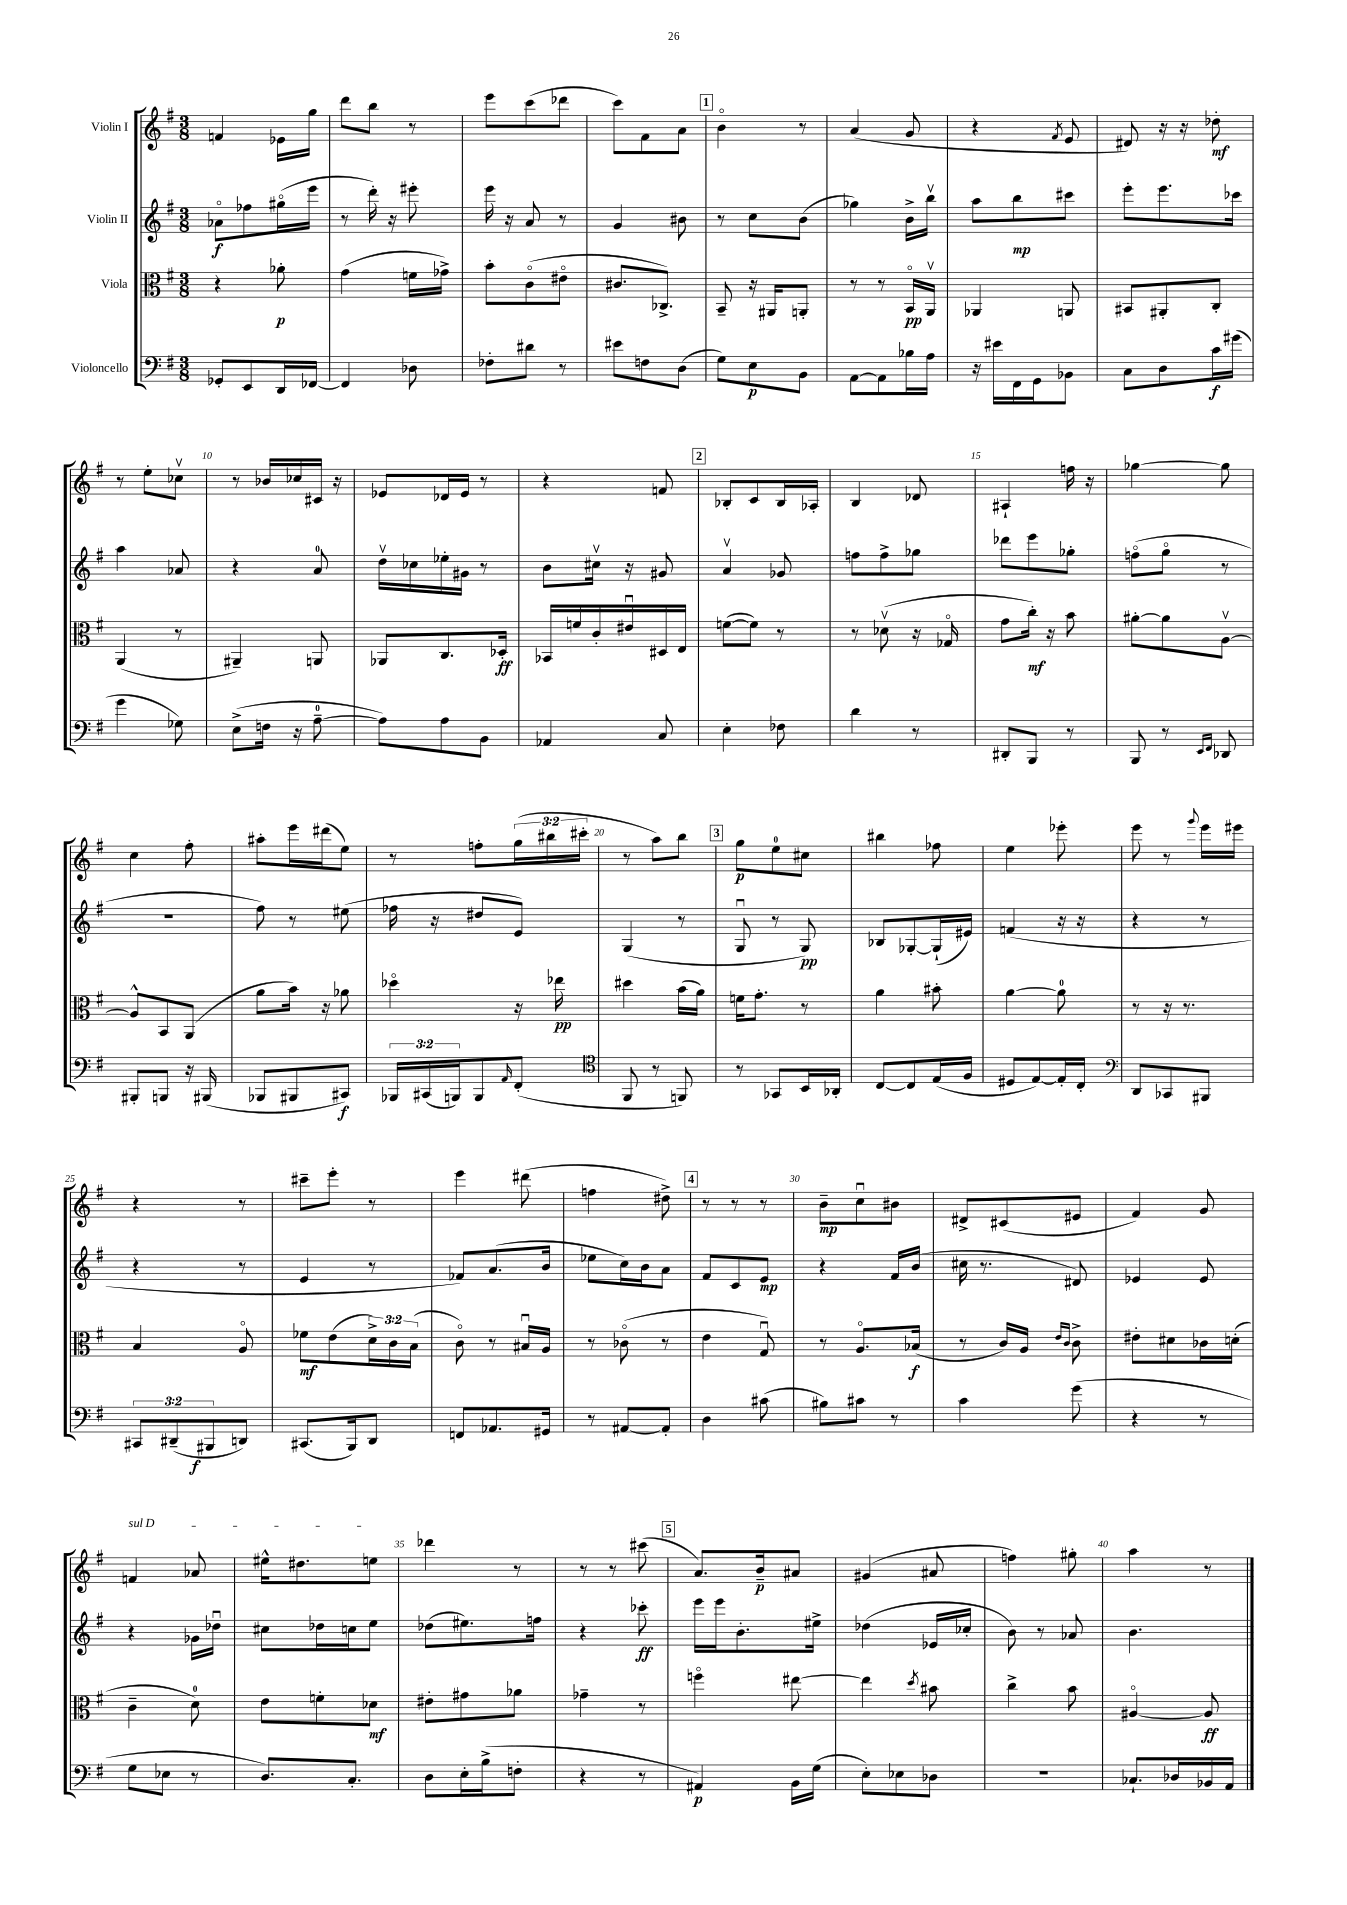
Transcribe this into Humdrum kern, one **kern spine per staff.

**kern	**dynam	**kern	**dynam	**kern	**dynam	**kern	**dynam
*part4	*part4	*part3	*part3	*part2	*part2	*part1	*part1
*staff4	*staff4	*staff3	*staff3	*staff2	*staff2	*staff1	*staff1
*I"Violoncello	*	*I"Viola	*	*I"Violin II	*	*I"Violin I	*
*clefF4	*	*clefC3	*	*clefG2	*	*clefG2	*
*k[f#]	*	*k[f#]	*	*k[f#]	*	*k[f#]	*
*M3/8	*	*M3/8	*	*M3/8	*	*M3/8	*
=1	=1	=1	=1	=1	=1	=1	=1
8GG-X'/L	.	4r	.	8a-X\L	f	4fn/	.
8EE/	.	.	.	8ff-X\	.	.	.
16DD/L	.	8a-X'\	p	(16gg#X\L	.	16e-X\LL	.
[16FF-X/JJ	.	.	.	16eee\JJ	.	16gg\JJ	.
=2	=2	=2	=2	=2	=2	=2	=2
4FF-/]	.	(4g\	.	8r	.	8ddd\L	.
.	.	.	.	16ddd'\)	.	8bb\J	.
.	.	.	.	16r	.	.	.
8D-X\	.	16fn\LL	.	8eee#X'\	.	8r	.
.	.	16g-X^\JJ)	.	.	.	.	.
=3	=3	=3	=3	=3	=3	=3	=3
8F-X'\L	.	8b'\L	.	16eee\	.	8eee\L	.
.	.	.	.	16r	.	.	.
8d#X\J	.	(8c\	.	8a/	.	(8ccc\	.
8r	.	8e#X\J	.	8r	.	8ddd-X\J	.
=4	=4	=4	=4	=4	=4	=4	=4
8e#X\L	.	8.c#X/L	.	4g/	.	8ccc\L)	.
8Fn\	.	.	.	.	.	8f#\	.
.	.	8.C-X^/J)	.	.	.	.	.
(8D\J	.	.	.	8b#X\	.	8a\J	.
!!LO:REH:place=s1:t=1
=5	=5	=5	=5	=5	=5	=5	=5
8G\L)	.	8BB~/	.	8r	.	4b\	.
8E\	p	16r	.	8cc\L	.	.	.
.	.	16AA#X/KL	.	.	.	.	.
8BB\J	.	8AAn'/J	.	(8b\J	.	8r	.
=6	=6	=6	=6	=6	=6	=6	=6
[8AA\L	.	8r	.	4gg-X\)	.	(4a/	.
8AA\]	.	8r	.	.	.	.	.
16B-X\L	.	16BB/LL	pp	16b^\LL	.	8g/	.
16A\JJ	.	16AAv/JJ	.	16bbv\JJ	.	.	.
=7	=7	=7	=7	=7	=7	=7	=7
16r	.	4AA-X/	.	8aa\L	.	4r	.
16e#X\LL	.	.	.	.	.	.	.
16FF#\	.	.	.	8bb\	mp	.	.
16GG\J	.	.	.	.	.	.	.
.	.	.	.	.	.	8qf#/	.
8BB-X\J	.	8AAn/	.	8ccc#X\J	.	8e/	.
=8	=8	=8	=8	=8	=8	=8	=8
8C\L	.	8BB#X/L	.	8eee'\L	.	8d#X/)	.
8D\	.	8AA#X'/	.	8.eee\	.	16r	.
.	.	.	.	.	.	16r	.
16c\L	f	8C'/J	.	.	.	8dd-X'\	mf
(16g#X\JJ	.	.	.	16ccc-X\Jk	.	.	.
!!LO:LB:g=z
=9	=9	=9	=9	=9	=9	=9	=9
4g\	.	(4AA/	.	4aa\	.	8r	.
.	.	.	.	.	.	8ee'\L	.
8G-X\)	.	8r	.	8a-X/	.	8cc-Xv\J	.
=10	=10	=10	=10	=10	=10	=10	=10
(8E^\L	.	4AA#X~/)	.	4r	.	8r	.
16Fn\Jk	.	.	.	.	.	16b-X/LL	.
16r	.	.	.	.	.	16cc-X/	.
[8A~\	.	8AAn/	.	8a/	.	16c#X/JJ	.
.	.	.	.	.	.	16r	.
=11	=11	=11	=11	=11	=11	=11	=11
8A\L])	.	8AA-X/L	.	16ddv\LL	.	8e-X/L	.
.	.	.	.	16cc-X\	.	.	.
8A\	.	8.C/	.	16ee-X'\	.	16d-X/L	.
.	.	.	.	16g#X\JJ	.	16e-/JJ	.
8BB\J	.	.	.	8r	.	8r	.
.	.	16D-X'/Jk	ff	.	.	.	.
=12	=12	=12	=12	=12	=12	=12	=12
4AA-X/	.	16BB-X/LL	.	8b\L	.	4r	.
.	.	16fn/	.	.	.	.	.
.	.	16c'/	.	16cc#Xv\Jk	.	.	.
.	.	16e#Xu/	.	16r	.	.	.
8C/	.	16D#X/	.	8g#X/	.	8fn/	.
.	.	16E/JJ	.	.	.	.	.
!!LO:REH:place=s1:t=2
=13	=13	=13	=13	=13	=13	=13	=13
4E'\	.	([8fn\L	.	4av/	.	8B-X'/L	.
.	.	8f\J])	.	.	.	8c/	.
8F-X\	.	8r	.	8g-X/	.	16B-/L	.
.	.	.	.	.	.	16A-X'/JJ	.
=14	=14	=14	=14	=14	=14	=14	=14
4d\	.	8r	.	8ffn\L	.	4B/	.
.	.	(8d-Xv\	.	8ff^\	.	.	.
8r	.	16r	.	8gg-X\J	.	8d-X/	.
.	.	16G-X/	.	.	.	.	.
=15	=15	=15	=15	=15	=15	=15	=15
8DD#X'/L	.	8g\L	.	8ddd-X\L	.	4A#X`/	.
8BBB/J	.	16cc'\Jk)	mf	8eee\	.	.	.
.	.	16r	.	.	.	.	.
8r	.	8b\	.	8gg-X'\J	.	16ffn\	.
.	.	.	.	.	.	16r	.
=16	=16	=16	=16	=16	=16	=16	=16
8BBB/	.	[8a#X'\L	.	(8ffn\L	.	[4gg-X\	.
8r	.	8a#\]	.	8gg\J	.	.	.
16qqEE/LL	.	.	.	.	.	.	.
16qqFF#/JJ	.	.	.	.	.	.	.
8DD-X/	.	[8Av\J	.	8r	.	8gg-\]	.
!!LO:LB:g=z
=17	=17	=17	=17	=17	=17	=17	=17
8BBB#X'/L	.	8A^^/L]	.	4.r	.	4cc\	.
8BBBn/J	.	8BB/	.	.	.	.	.
16r	.	(8AA/J	.	.	.	8ff#'\	.
(16BBB#X/	.	.	.	.	.	.	.
=18	=18	=18	=18	=18	=18	=18	=18
8BBB-X/L	.	8a\L	.	8ff#\)	.	8aa#X'\L	.
8BBB#X/	.	16b\Jk)	.	8r	.	16eee\L	.
.	.	16r	.	.	.	(16ddd#X\J	.
8CC#X/J)	f	8a-X\	.	(8ee#X\	.	8ee\J)	.
=19	=19	=19	=19	=19	=19	=19	=19
24BBB-X/LL	.	4dd-X\	.	16ff-X\	.	8r	.
(24CC#X/	.	.	.	.	.	.	.
.	.	.	.	16r	.	.	.
24BBBn/J)	.	.	.	.	.	.	.
8BBB/	.	.	.	8dd#X/L	.	8ffn'\L	.
16qqAA/	.	.	.	.	.	.	.
(8FF#'/J	.	16r	.	8e/J)	.	(24gg\L	.
.	.	.	.	.	.	24bb#X\	.
.	.	16ee-X\	pp	.	.	.	.
.	.	.	.	.	.	24ccc#X'\JJ	.
=20	=20	=20	=20	=20	=20	=20	=20
*clefC4	*	*	*	*	*	*	*
8FF#/	.	4dd#X\	.	(4G/	.	8r	.
8r	.	.	.	.	.	8aa\L)	.
8FFn/)	.	(16b\LL	.	8r	.	8bb\J	.
.	.	16a\JJ)	.	.	.	.	.
!!LO:REH:place=s1:t=3
=21	=21	=21	=21	=21	=21	=21	=21
8r	.	16fn\KL	.	8Gu/	.	8gg\L	p
.	.	8.g'\J	.	.	.	.	.
8GG-X/L	.	.	.	8r	.	8ee\	.
16BB/L	.	8r	.	8G/)	pp	8cc#X\J	.
16AA-X'/JJ	.	.	.	.	.	.	.
=22	=22	=22	=22	=22	=22	=22	=22
[8C/L	.	4a\	.	8B-X/L	.	4bb#X\	.
8C/]	.	.	.	[8G-X'/	.	.	.
(16E/L	.	8b#X'\	.	(16G-`/L]	.	8ff-X\	.
16F#/JJ	.	.	.	16e#X/JJ)	.	.	.
=23	=23	=23	=23	=23	=23	=23	=23
8D#X/L	.	[4a\	.	(4fn/	.	4ee\	.
[8E/)	.	.	.	.	.	.	.
16E'/L]	.	8a\]	.	16r	.	8eee-X'\	.
16C'/JJ	.	.	.	16r	.	.	.
=24	=24	=24	=24	=24	=24	=24	=24
*clefF4	*	*	*	*	*	*	*
8DD/L	.	8r	.	4r	.	8eee\	.
8CC-X/	.	16r	.	.	.	8r	.
.	.	8.r	.	.	.	.	.
.	.	.	.	.	.	8qqggg/	.
8BBB#X/J	.	.	.	8r	.	16eee\LL	.
.	.	.	.	.	.	16eee#X\JJ	.
!!LO:LB:g=z
=25	=25	=25	=25	=25	=25	=25	=25
12CC#X/L	.	4B/	.	4r	.	4r	.
(12DD#X~/	.	.	.	.	.	.	.
12BBB#X/	f	.	.	.	.	.	.
8DDn/J)	.	8A/	.	8r	.	8r	.
=26	=26	=26	=26	=26	=26	=26	=26
(8.CC#X/L	.	8f-X\L	mf	4e/	.	8ccc#X~\L	.
.	.	(8e\	.	.	.	8eee'\J	.
16BBB/k)	.	.	.	.	.	.	.
8DD/J	.	24d^\L)	.	8r	.	8r	.
.	.	24c\	.	.	.	.	.
.	.	(24B\JJ	.	.	.	.	.
=27	=27	=27	=27	=27	=27	=27	=27
8FFn/L	.	8c\)	.	8f-X/L)	.	4eee\	.
8.AA-X/	.	8r	.	(8.a/	.	.	.
.	.	16B#Xu/LL	.	.	.	(8ddd#X\	.
16GG#X/Jk	.	16A/JJ	.	16b/Jk	.	.	.
=28	=28	=28	=28	=28	=28	=28	=28
8r	.	8r	.	8ee-X\L	.	4ffn\	.
[8AA#X/L	.	(8c-X\	.	16cc\L)	.	.	.
.	.	.	.	16b\J	.	.	.
8AA#'/J]	.	8r	.	8a\J	.	8dd#X^\)	.
!!LO:REH:place=s1:t=4
=29	=29	=29	=29	=29	=29	=29	=29
4D\	.	4e\	.	8f#/L	.	8r	.
.	.	.	.	8c/	.	8r	.
(8c#X\	.	8Gu/)	.	8e/J	mp	8r	.
=30	=30	=30	=30	=30	=30	=30	=30
8B#X\L)	.	8r	.	4r	.	8b~\L	mp
8c#X\J	.	8.A/L	.	.	.	8ccu\	.
8r	.	.	.	16f#/LL	.	8b#X\J	.
.	.	(16B-X/Jk	f	(16b/JJ	.	.	.
=31	=31	=31	=31	=31	=31	=31	=31
4c\	.	8r	.	16cc#X\	.	8d#X^/L	.
.	.	.	.	8.r	.	.	.
.	.	16c/LL)	.	.	.	(8c#X/	.
.	.	16A/JJ	.	.	.	.	.
.	.	16qqe/LL	.	.	.	.	.
.	.	16qqc/JJ	.	.	.	.	.
(8g\	.	8c^\	.	8d#X/)	.	8e#X/J	.
=32	=32	=32	=32	=32	=32	=32	=32
4r	.	8e#X'\L	.	4e-X/	.	4f#/)	.
.	.	8d#X\	.	.	.	.	.
8r	.	16c-X\L	.	8e-/	.	8g/	.
.	.	(16dn'\JJ	.	.	.	.	.
!!LO:LB:g=z
=33	=33	=33	=33	=33	=33	=33	=33
!	!	!	!	!	!	!LO:TX:a:i:t=sul D	!
8G\L	.	4c~\	.	4r	.	4fn/	.
8E-X\J	.	.	.	.	.	.	.
8r	.	8d\)	.	16g-X\LL	.	8a-X/	.
.	.	.	.	16dd-Xu\JJ	.	.	.
=34	=34	=34	=34	=34	=34	=34	=34
8.D/L)	.	8e\L	.	8cc#X\L	.	16ee#X^^\KL	.
.	.	.	.	.	.	8.dd#X\	.
.	.	8fn'\	.	16dd-X\L	.	.	.
8.C'/J	.	.	.	16ccn\J	.	.	.
.	.	8d-X\J	mf	8ee\J	.	8een\J	.
=35	=35	=35	=35	=35	=35	=35	=35
8D\L	.	8e#X'\L	.	(8dd-X\L	.	4ddd-X\	.
16E'\L	.	8g#X\	.	8.ee#X\)	.	.	.
(16B^\J	.	.	.	.	.	.	.
8Fn'\J	.	8a-X\J	.	.	.	8r	.
.	.	.	.	16ffn\Jk	.	.	.
=36	=36	=36	=36	=36	=36	=36	=36
4r	.	4g-X~\	.	4r	.	8r	.
.	.	.	.	.	.	8r	.
8r	.	8r	.	8ccc-X'\	ff	(8ccc#X\	.
!!LO:REH:place=s1:t=5
=37	=37	=37	=37	=37	=37	=37	=37
4AA#X/)	p	4ffn\	.	16eee\LL	.	8.a/L)	.
.	.	.	.	16eee\J	.	.	.
.	.	.	.	8.b'\	.	.	.
.	.	.	.	.	.	16b~/k	p
16BB\LL	.	[8ee#X\	.	.	.	8a#X/J	.
(16G\JJ	.	.	.	16ee#X^\Jk	.	.	.
=38	=38	=38	=38	=38	=38	=38	=38
8E'\L)	.	4ee#\]	.	(4dd-X\	.	(4g#X/	.
8E-X\	.	.	.	.	.	.	.
.	.	8qdd/	.	.	.	.	.
8D-X\J	.	8b#X\	.	16e-X/LL	.	8a#X/	.
.	.	.	.	16cc-X'/JJ	.	.	.
=39	=39	=39	=39	=39	=39	=39	=39
4.r	.	4cc^\	.	8b\)	.	4ffn\)	.
.	.	.	.	8r	.	.	.
.	.	8b\	.	8a-X/	.	8gg#X'\	.
=40	=40	=40	=40	=40	=40	=40	=40
8.C-X`/L	.	[4A#X/	.	4.b\	.	4aa\	.
16D-X/L	.	.	.	.	.	.	.
16BB-X/	.	8A#/]	ff	.	.	8r	.
16AA/JJ	.	.	.	.	.	.	.
==	==	==	==	==	==	==	==
*-	*-	*-	*-	*-	*-	*-	*-
